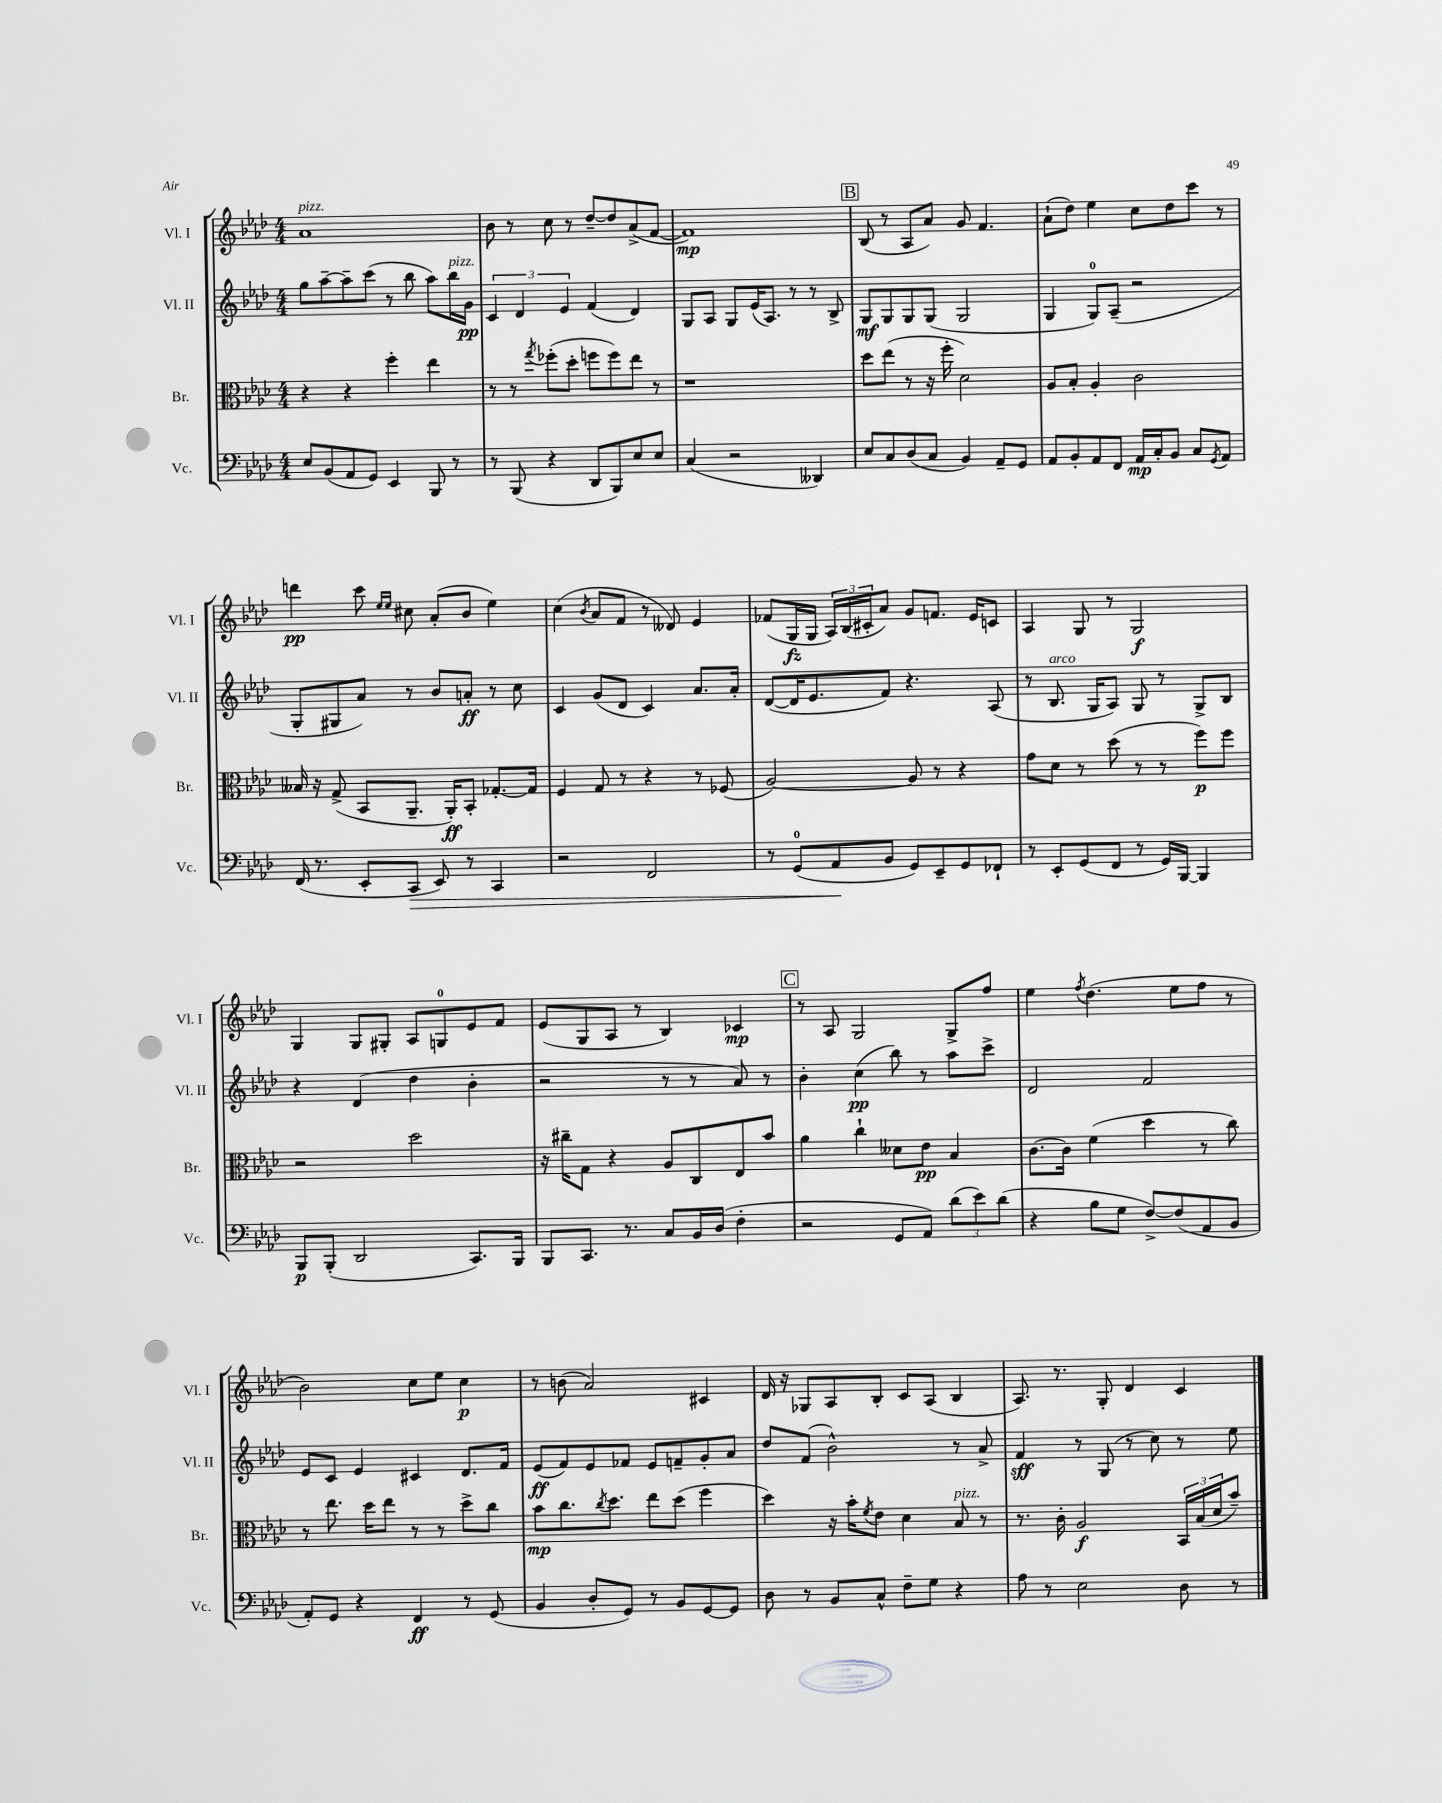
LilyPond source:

<<
\new StaffGroup <<
\new Staff = "s0" \with { instrumentName = "Vl. I" shortInstrumentName = "Vl. I" } {
    \clef treble \key aes \major \numericTimeSignature \time 4/4
    aes'1^\markup { \italic "pizz." } |
    bes'8 r8 c''8 r8 des''8~-- des''8 aes'8->( f'8~ |
    f'1\mp) |
    \mark \markup { \box "B" } bes8( r8 aes8 aes'8) g'8 f'4. |
    aes'8-!( des''8) ees''4 c''8 des''8 c'''8 r8 |
    d'''4\pp c'''8 \grace { ees''16 ees''16 } cis''8 aes'8-.( bes'8 ees''4) |
    c''4( \acciaccatura { bes'8 } aes'8 f'8 r8 deses'8) ees'4 |
    fes'8( g16\fz g16 \tuplet 3/2 { aes16) bes16( cis'16-. } aes'8) g'8 f'8. ees'16 c'8 |
    aes4 g8 r8 g2\f |
    g4 g8 gis8-. aes8 g8-0 ees'8 f'8 |
    ees'8( g8 aes8 r8 bes4) ces'4\mp |
    \mark \markup { \box "C" } r8 aes8 g2 g8-> f''8 |
    ees''4 \acciaccatura { f''8 } des''4.( ees''8 f''8 r8 |
    bes'2) c''8 ees''8 c''4\p |
    r8 b'8( aes'2) cis'4 |
    des'16 r16 ges8 aes8 bes8-. c'8 aes8( bes4 |
    aes8.) r8. g8-. des'4 c'4 \bar "|." |
}
\new Staff = "s1" \with { instrumentName = "Vl. II" shortInstrumentName = "Vl. II" } {
    \clef treble \key aes \major \numericTimeSignature \time 4/4
    g''8 aes''8~-- aes''8-- c'''8( r8 bes''8 aes''8) bes''16^\markup { \italic "pizz." } g'16\pp |
    \tuplet 3/2 { c'4 des'4 ees'4 } f'4( des'4) |
    g8 aes8 g8 ees'16( aes8.) r8 r8 bes8-> |
    \mark \markup { \box "B" } g8\mf g8 g8 g8( g2 |
    g4 g8-0) aes8--( r2 |
    g8-. gis8 aes'8) r8 bes'8 a'8-.\ff r8 c''8 |
    c'4 g'8( des'8 c'4) aes'8. aes'16-. |
    des'8~( des'16 ees'8. f'8) r4. aes8( |
    r8 bes8.^\markup { \italic "arco" } g16 aes8) g8 r8 g8-> bes8 |
    r4 des'4( des''4 bes'4-. |
    r2 r8 r8 aes'8) r8 |
    \mark \markup { \box "C" } bes'4-. c''4\pp( bes''8) r8 aes''8 c'''8-> |
    des'2 f'2 |
    ees'8 c'8 ees'4 cis'4 des'8. f'16 |
    ees'8\ff( f'8) ees'8 fes'8 ees'8 f'8-- g'8-. aes'8 |
    des''8 f'8( bes'2-^) r8 aes'8-> |
    f'4\sff r8 g8( r8 c''8) r8 ees''8 \bar "|." |
}
\new Staff = "s2" \with { instrumentName = "Br." shortInstrumentName = "Br." } {
    \clef alto \key aes \major \numericTimeSignature \time 4/4
    r4 r4 f''4-. ees''4 |
    r8 r8 \acciaccatura { g''8 } fes''8-.( des''8-. f''8 f''8) ees''8 r8 |
    r1 |
    \mark \markup { \box "B" } des''8 ees''8( r8 r16 f''16-. des'2) |
    aes8 bes8-. aes4-. c'2 |
    beses16 r16 g8->( bes,8 aes,8.-- aes,16-.\ff) bes,8-. ges8.~-. ges16 |
    f4 g8 r8 r4 r8 fes8( |
    aes2~) aes8 r8 r4 |
    g'8 des'8 r8 des''8( r8 r8 f''8\p) f''8 |
    r2 des''2 |
    r16 cis''16-- g8 r4 aes8 c8 ees8 bes'8 |
    \mark \markup { \box "C" } aes'4 c''4-! deses'8 ees'8\pp bes4 |
    c'8.~ c'16 f'4( des''4 r8 c''8) |
    r8 ees''8. des''16 ees''8 r8 r8 des''8-> c''8 |
    bes'8\mp c''8. \acciaccatura { c''8 } des''8. ees''8 des''8( f''4 |
    des''4) r16 bes'16-. \acciaccatura { f'8 } ees'8 des'4 bes8^\markup { \italic "pizz." } r8 |
    r8. c'16-. aes2\f \tuplet 3/2 { bes,16 bes16( des'16 } bes'8--) \bar "|." |
}
\new Staff = "s3" \with { instrumentName = "Vc." shortInstrumentName = "Vc." } {
    \clef bass \key aes \major \numericTimeSignature \time 4/4
    ees8 bes,8( aes,8 g,8) ees,4 bes,,8 r8 |
    r8 bes,,8( r4 des,8 bes,,8) ees8 ees8 |
    c4( r2 deses,4) |
    \mark \markup { \box "B" } ees8 c8 des8( c8 bes,4) aes,8-- g,8 |
    aes,8 bes,8-. aes,8 f,8 aes,16\mp c16-. bes,8 c8 \acciaccatura { g,8 } aes,8 |
    f,16( r8. ees,8-. c,8\> ees,8) r8 c,4 |
    r2 f,2 |
    r8 g,8-0( aes,8\! bes,8 g,8) ees,8-- g,8 fes,8-! |
    r8 ees,8-. g,8( f,8 r8 g,16) bes,,16~ bes,,4 |
    bes,,8\p bes,,8-.( des,2 c,8.) bes,,16 |
    bes,,8 c,8. r8. c8 bes,16 des16( f4-. |
    \mark \markup { \box "C" } r2 g,8 aes,8) \tuplet 3/2 { des'8( ees'8) des'8( } |
    r4 bes8 g8 f8~->) f8( aes,8 bes,8 |
    aes,8-.) g,8 r4 f,4\ff r8 g,8( |
    bes,4 des8-. g,8) r8 bes,8 g,8~ g,8 |
    des8 r8 bes,8 c8-^ f8-- g8 r4 |
    aes8 r8 ees2 des8 r8 \bar "|." |
}
>>
>>
\layout { \context { \Score \remove "Bar_number_engraver" } }
